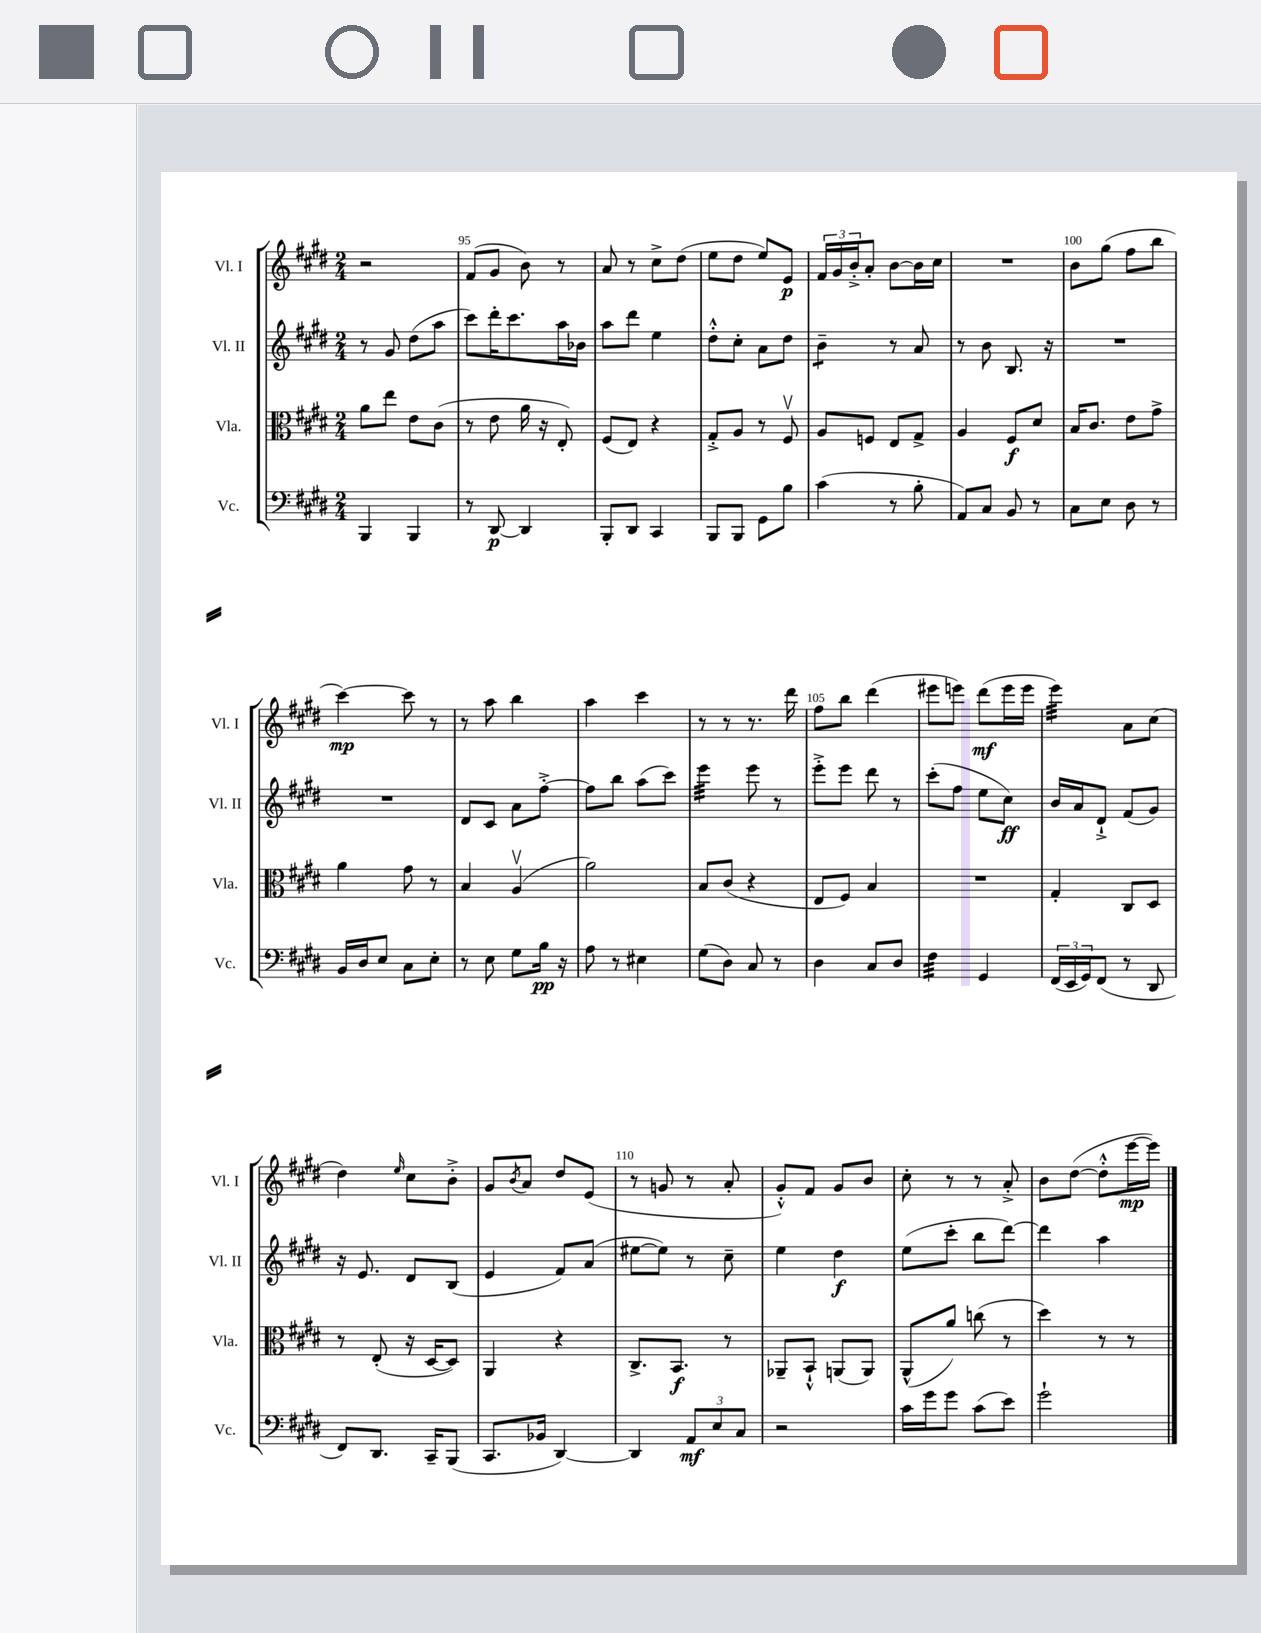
<<
\new StaffGroup <<
\new Staff = "s0" \with { instrumentName = "Vl. I" shortInstrumentName = "Vl. I" } {
    \clef treble \key e \major \numericTimeSignature \time 2/4
    r2 |
    fis'8( gis'8 b'8) r8 |
    a'8 r8 cis''8-> dis''8( |
    e''8 dis''8 e''8) e'8\p |
    \tuplet 3/2 { fis'16 gis'16 b'16-.-> } a'8-. b'8~ b'16 cis''16 |
    R2 |
    b'8 gis''8( fis''8 b''8 |
    cis'''4~\mp) cis'''8 r8 |
    r8 a''8 b''4 |
    a''4 cis'''4 |
    r8 r8 r8. dis'''16 |
    fis''8 b''8 dis'''4( |
    eis'''8 e'''8) dis'''8\mf( e'''16 e'''16 |
    e'''4:32) a'8 cis''8( |
    dis''4) \grace { e''16 } cis''8 b'8-.-> |
    gis'8 \acciaccatura { b'8 } a'8 dis''8 e'8( |
    r8 g'8 r8 a'8-. |
    gis'8-.-^) fis'8 gis'8 b'8 |
    cis''8-. r8 r8 a'8-.-> |
    b'8 dis''8~( dis''8-.-^ e'''16~\mp e'''16) \bar "|." |
}
\new Staff = "s1" \with { instrumentName = "Vl. II" shortInstrumentName = "Vl. II" } {
    \clef treble \key e \major \numericTimeSignature \time 2/4
    r8 gis'8 dis''8( a''8 |
    cis'''8) dis'''16-. cis'''8. a''16 bes'16 |
    a''8 dis'''8 e''4 |
    dis''8-.-^ cis''8-. a'8 dis''8 |
    b'4:8-- r8 a'8 |
    r8 b'8 b8. r16 |
    R2 |
    R2 |
    dis'8 cis'8 a'8 fis''8~-.-> |
    fis''8 b''8 a''8( cis'''8) |
    e'''4:32 e'''8 r8 |
    e'''8-.-> e'''8 dis'''8 r8 |
    cis'''8-.( fis''8 e''8 cis''8\ff) |
    b'16 a'16 dis'8-!-> fis'8( gis'8) |
    r16 e'8. dis'8 b8( |
    e'4 fis'8) a'8( |
    eis''8~ eis''8) r8 cis''8-- |
    e''4 dis''4\f |
    e''8( cis'''8-. b''8 dis'''8~) |
    dis'''4 a''4 \bar "|." |
}
\new Staff = "s2" \with { instrumentName = "Vla." shortInstrumentName = "Vla." } {
    \clef alto \key e \major \numericTimeSignature \time 2/4
    a'8 e''8 e'8 cis'8( |
    r8 e'8 a'16 r16 e8-.) |
    fis8( e8) r4 |
    gis8-.-> a8 r8 fis8\upbow |
    a8 f8 e8 gis8-> |
    a4 fis8\f dis'8 |
    b16 cis'8. e'8 gis'8-> |
    a'4 gis'8 r8 |
    b4 a4\upbow( |
    a'2) |
    b8 cis'8( r4 |
    e8 fis8) b4 |
    R2 |
    gis4-. cis8 dis8 |
    r8 e8-.( r16 dis16~ dis8) |
    a,4 r4 |
    cis8.-> b,8.\f r8 |
    aes,8-- b,8-!-^ a,8( a,8) |
    a,8-^( a'8) c''8( r8 |
    dis''4) r8 r8 \bar "|." |
}
\new Staff = "s3" \with { instrumentName = "Vc." shortInstrumentName = "Vc." } {
    \clef bass \key e \major \numericTimeSignature \time 2/4
    b,,4 b,,4 |
    r8 dis,8~\p dis,4 |
    b,,8-. dis,8 cis,4 |
    b,,8 b,,8 gis,8 b8 |
    cis'4( r8 b8-. |
    a,8) cis8 b,8 r8 |
    cis8 e8 dis8 r8 |
    b,16 dis16 e8 cis8 e8-. |
    r8 e8 gis8 b16\pp r16 |
    a8 r8 eis4 |
    gis8( dis8) cis8 r8 |
    dis4 cis8 dis8 |
    fis4:32 gis,4 |
    \tuplet 3/2 { fis,16( e,16 gis,16) } fis,8( r8 dis,8 |
    fis,8) dis,8. cis,16-- b,,8( |
    cis,8. bes,16 dis,4~) |
    dis,4 \tuplet 3/2 { a,8\mf e8 cis8 } |
    r2 |
    cis'16 gis'16 gis'8 cis'8( e'8) |
    gis'2-! \bar "|." |
}
>>
>>
\layout { \context { \Score currentBarNumber = #94 \override BarNumber.break-visibility = ##(#f #t #t) barNumberVisibility = #(every-nth-bar-number-visible 5) } }
